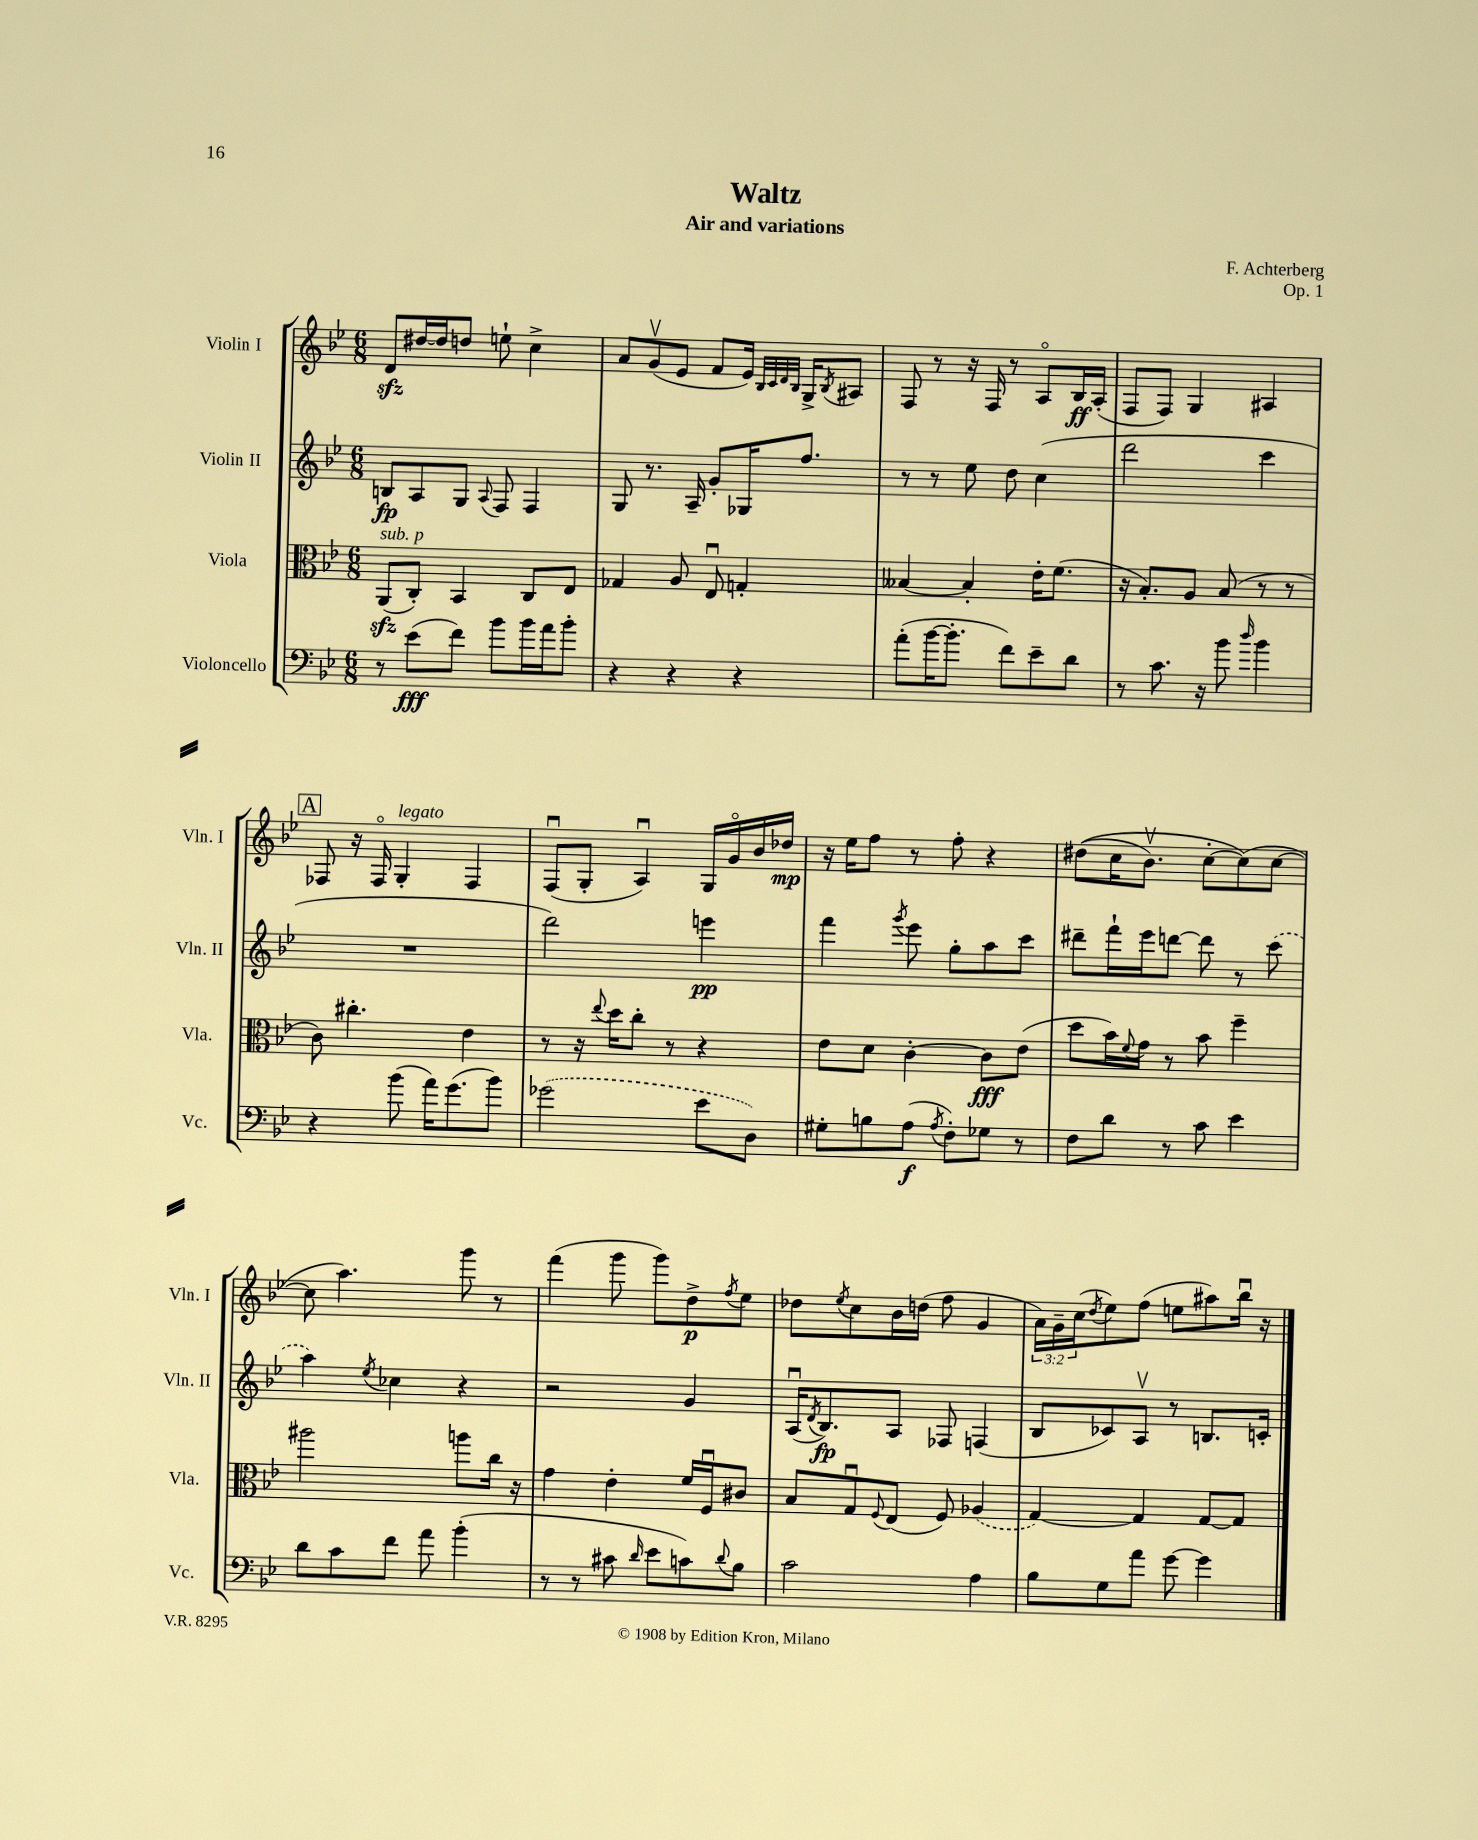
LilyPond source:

\header { title = "Waltz" composer = "F. Achterberg" subtitle = "Air and variations" opus = "Op. 1" }
<<
\new StaffGroup <<
\new Staff = "s0" \with { instrumentName = "Violin I" shortInstrumentName = "Vln. I" } {
    \clef treble \key bes \major \numericTimeSignature \time 6/8 \override Staff.TupletNumber.text = #tuplet-number::calc-fraction-text
    d'8\sfz dis''16~ dis''16 d''8 e''8-! c''4-> |
    a'8 g'8\upbow( ees'8 f'8 ees'16) \grace { bes32 c'32 d'32 bes32 } g16-> \acciaccatura { bes8 } ais8 |
    f8 r8 r16 f16 r8 a8\flageolet bes16\ff a16-.( |
    f8 f8) g4 ais4 |
    \mark \markup { \box "A" } fes8 r16 fes16\flageolet g4-.^\markup { \italic "legato" } fes4 |
    f8\downbow( g8-. a4\downbow) g16 g'16\flageolet bes'16 des''16\mp |
    r16 ees''16 f''8 r8 f''8-. r4 |
    dis''8(\( c''16 bes'8.\upbow) c''8~-. c''8(\) c''8~ |
    c''8 a''4.) g'''8 r8 |
    f'''4( g'''8 g'''8) d''8->\p \acciaccatura { f''8 } ees''8 |
    des''8 \acciaccatura { ees''8 } c''8 bes'16 d''16( f''8 g'4 |
    \tuplet 3/2 { a'16) g'16-- c''16( } \acciaccatura { d''8 } ees''8) f''8( e''8 ais''8) bes''16\downbow r16 \bar "|." |
}
\new Staff = "s1" \with { instrumentName = "Violin II" shortInstrumentName = "Vln. II" } {
    \clef treble \key bes \major \numericTimeSignature \time 6/8
    b8\fp a8 g8 \appoggiatura { a8 } f8 f4 |
    g8 r8. a16-- g'8-. ges16 f''8. |
    r8 r8 ees''8 d''8 c''4( |
    d'''2 c'''4 |
    \mark \markup { \box "A" } R2. |
    d'''2) e'''4\pp |
    f'''4 \acciaccatura { g'''8 } ees'''8 g''8-. a''8 c'''8 |
    dis'''8-- f'''16-! ees'''16 d'''8~ d'''8 r8 \once \slurDashed c'''8( |
    a''4) \acciaccatura { ees''8 } ces''4 r4 |
    r2 g'4 |
    a16\downbow( \acciaccatura { d'8 } bes8.\fp) a8 fes8 f4( |
    bes8 ces'8) a8\upbow r8 b8. c'16-. \bar "|." |
}
\new Staff = "s2" \with { instrumentName = "Viola" shortInstrumentName = "Vla." } {
    \clef alto \key bes \major \numericTimeSignature \time 6/8
    a,8\sfz^\markup { \italic "sub. p" }( c8-.) bes,4 c8 ees8 |
    ges4 a8 ees8\downbow g4-. |
    beses4~ beses4-. ees'16-. f'8.( |
    r16 bes8.-.) a8 bes8( r8 r8 |
    \mark \markup { \box "A" } c'8) cis''4.-. ees'4 |
    r8 r16 \appoggiatura { ees''8 } d''16 c''8-. r8 r4 |
    ees'8 d'8 c'4~-. c'8\fff ees'8( |
    d''8 bes'16) \appoggiatura { f'8 } g'16 r8 bes'8 f''4-- |
    ais''2 a''8 c''16 r16 |
    g'4 ees'4-. f'16 f16\downbow cis'8 |
    bes8 g8\downbow \appoggiatura { f8 } ees8( f8) \once \slurDashed aes4( |
    g4~) g4 g8~ g8 \bar "|." |
}
\new Staff = "s3" \with { instrumentName = "Violoncello" shortInstrumentName = "Vc." } {
    \clef bass \key bes \major \numericTimeSignature \time 6/8
    r8 ees'8\fff( f'8) bes'8 bes'16 a'16 bes'8-. |
    r4 r4 r4 |
    a'8-.( bes'16~ bes'8.-. f'8) ees'8-- d'8 |
    r8 c'8. r16 bes'8 \grace { d''16 } bes'4 |
    \mark \markup { \box "A" } r4 bes'8( a'16) g'8.( bes'8) |
    \once \slurDashed ges'2( ees'8 d8) |
    gis8-. b8 a8\f( \acciaccatura { a8 } f8-.) ges8 r8 |
    f8 d'8 r8 c'8 ees'4 |
    d'8 c'8 f'8 a'8 bes'4-.( |
    r8 r8 cis'8 \grace { d'16 } ees'8 c'8) \appoggiatura { d'8 } bes8 |
    c'2 a4 |
    bes8 g8 a'8 g'8~ g'4 \bar "|." |
}
>>
>>
\layout { \context { \Score \remove "Bar_number_engraver" } }
